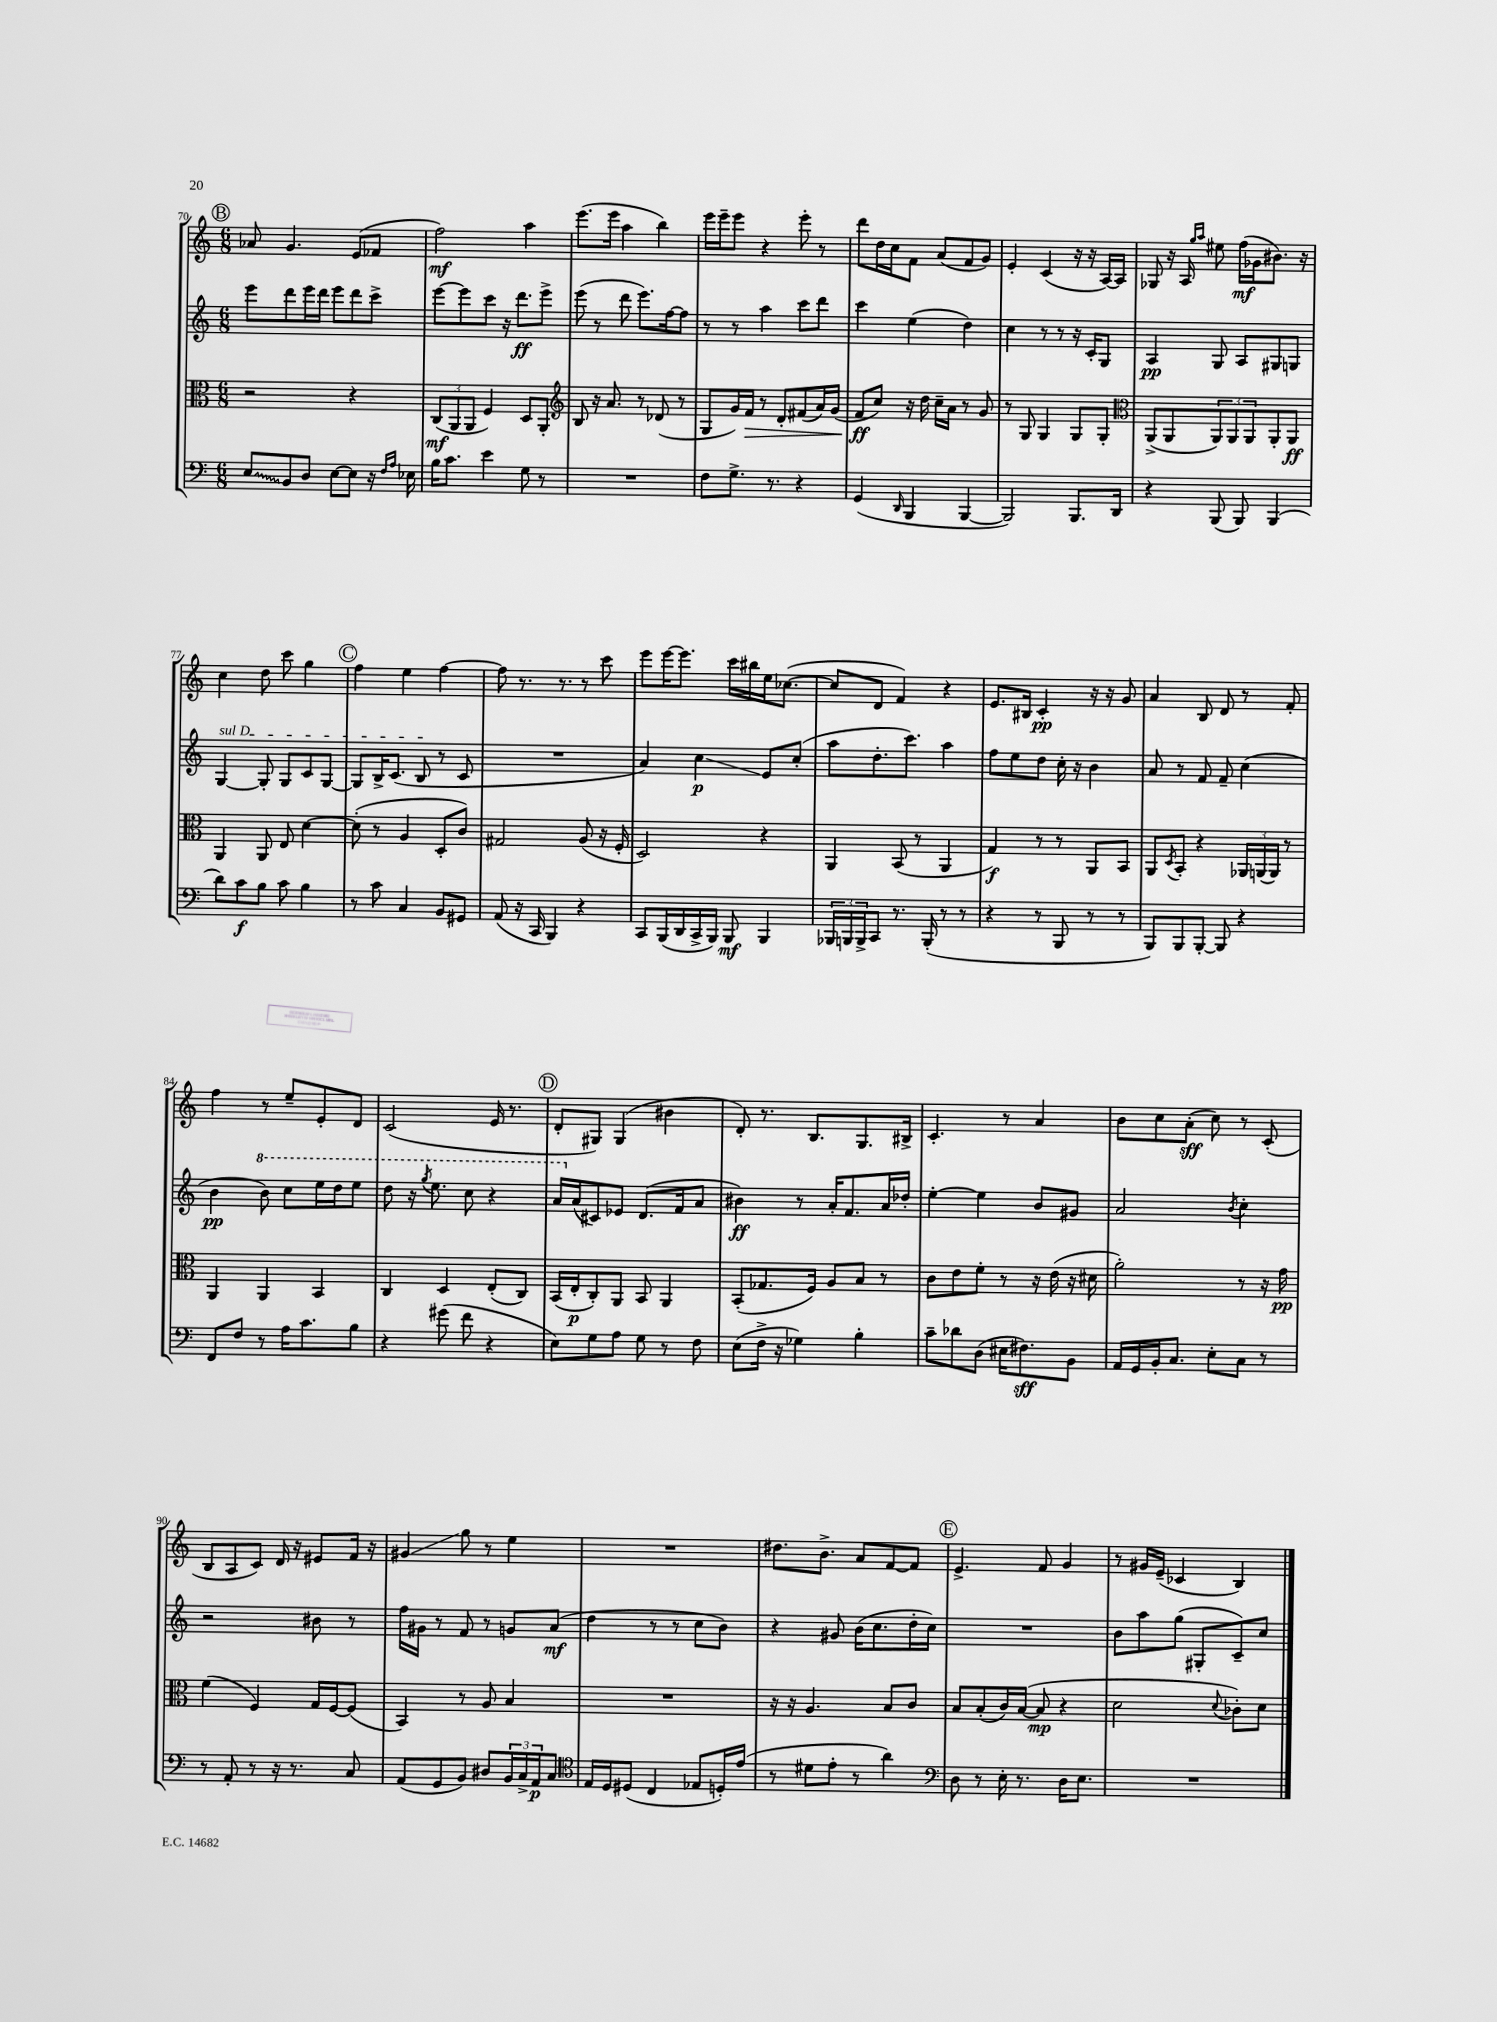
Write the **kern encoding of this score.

**kern	**kern	**kern	**kern
*staff4	*staff3	*staff2	*staff1
*clefF4	*clefC3	*clefG2	*clefG2
*k[]	*k[]	*k[]	*k[]
*M6/8	*M6/8	*M6/8	*M6/8
8E/L	2r	8eee\L	8a-/
8BB/	.	8ddd\	4.g/
8D/J	.	16eee\L	.
.	.	16ddd\JJ	.
[8E\L	.	8eee\L	.
8E\]J	4r	8ddd\	(8e/L
16r	.	8ccc^\J	8f-/J
16qqF/LL	.	.	.
16qqA/JJ	.	.	.
16E-\	.	.	.
=	=	=	=
16B\LK	(12C/L	[8eee\L	2ff\)
8.c\J	.	.	.
.	12AA/	.	.
.	.	8eee\]	.
.	12AA/J	.	.
4e\	4F/)	8ccc\J	.
.	.	16r	.
.	.	8.ddd\L	.
8G\	8D/L	.	4aa\
8r	8AA'/J	8eee^\J	.
=	=	=	=
*	*clefG2	*	*
2.r	8B/	(8eee\	(8.eee\L
.	16r	8r	.
.	8.a/	.	16eee\Jk
.	.	8ddd\	4aa\
.	8r	8.eee\L)	.
.	(8d-/	.	4bb\)
.	.	[16ff\k	.
.	8r	8ff\]J	.
=	=	=	=
8F\L	8G/L	8r	16eee\LL
.	.	.	16eee~\J
8.G^\J	16g/L)	8r	8eee\J
.	16f/JJ	.	.
.	8r	4aa\	4r
8.r	.	.	.
.	8d'/L	.	.
4r	(8f#/	8ccc\L	8eee'\
.	16a/L)	8ddd\J	8r
.	(16g/JJ	.	.
=	=	=	=
(4GG/	8f/L	4ccc\	8ddd\L
.	8cc/J)	.	16dd\L
.	.	.	16cc\J
16qqDD/	.	.	.
4BBB/	16r	(4ee\	8f\J
.	16dd\	.	.
.	16cc~\LL	.	(8a/L
.	16a\JJ	.	.
[4BBB/	8r	4dd\)	8f/
.	8g/	.	8g/J)
=	=	=	=
2BBB/])	8r	4cc\	4e'/
.	8G/	.	.
.	4G/	8r	(4c/
.	.	8r	.
8.BBB/L	8G/L	16r	16r
.	.	16c'/LK	16r
.	8G'/J	8G/J	[16A/LL)
16DD/Jk	.	.	16A/]JJ
=	=	=	=
*	*clefC3	*	*
4r	(8AA^/L	4A/	8G-/
.	8AA/	.	16r
.	.	.	16A/
.	.	.	16qqgg/LL
.	.	.	16qqaa/JJ
(8BBB/	12AA/)	8G/	8ee#\
.	12AA/	.	.
8BBB/)	.	8A/L	(16ff\LL
.	12AA/	.	.
.	.	.	16g-\J
(4BBB/	8AA'/	8G#/	8.b#\J)
.	8AA/J	8G/J	.
.	.	.	16r
=	=	=	=
8d\L)	4AA/	[4G/	4cc\
8c\	.	.	.
8B\J	8AA/	8G'/]	8dd\
8c\	8E/	8G/L	8ccc\
4B\	[4d\	8c/	4gg\
.	.	[8G/J	.
=	=	=	=
8r	(8d'\]	8G/]L	4ff\
8c\	8r	16B^/K	.
.	.	(8.c/J	.
4C/	4A/	.	4ee\
.	.	8B/	.
8BB/L	8D'/L	8r	[4ff\
8GG#/J	8c/J)	8c/	.
=	=	=	=
(8AA/	2G#/	2.r	8ff\]
16r	.	.	8.r
16CC/	.	.	.
4BBB/)	.	.	.
.	.	.	8.r
4r	(8A/	.	8r
.	16r	.	8ccc\
.	16F'/	.	.
=	=	=	=
8CC/L	2D/)	4a/)	8eee\L
(16BBB/L	.	.	[16eee\K
16DD/	.	.	8.eee\]J
16CC^/	.	4cc\	.
16BBB/JJ)	.	.	.
8BBB/	.	.	16ccc\LL
.	.	.	16bb#\
4BBB/	4r	8e/L	16ee\J
.	.	.	([8.cc-\J
.	.	(8cc'/J	.
=	=	=	=
24BBB-/LL	4AA/	8aa\L	8cc-/]L
24BBB/	.	.	.
24BBB^/J	.	.	.
8CC/J	.	8.dd'\	8d/J
8.r	(8BB/	.	4f/)
.	.	8.ccc\J)	.
.	8r	.	.
(16BBB'/	.	.	.
8r	4AA/	4aa\	4r
8r	.	.	.
=	=	=	=
4r	4G/)	8ff\L	8.e/L
.	.	8ee\	.
.	.	.	16B#/Jk
8r	8r	8dd\J	4c'/
8BBB/	8r	16cc'\	.
.	.	16r	.
8r	8AA/L	4b\	16r
.	.	.	16r
8r	8BB/J	.	8g/
=	=	=	=
8BBB/L)	8AA/L	8a/	4a/
.	8qD/	.	.
8BBB/	8BB'/J	8r	.
[8BBB'/J	4r	8f/	8B/
8BBB/]	.	8f~/	8d/
4r	24AA-/LL	(4cc\	8r
.	(24AA/	.	.
.	24AA/JJ)	.	.
.	8r	.	8f'/
=	=	=	=
8FF/L	4AA/	4b\	4ff\
8F/J	.	.	.
8r	4AA/	8bb\)	8r
16A\LK	.	8ccc\L	8ee~/L
8.c\	.	.	.
.	4BB/	16eee\L	8e'/
.	.	16ddd\J	.
8B\J	.	8eee\J	8d/J
=	=	=	=
4r	4C/	8ddd\	(2c/
.	.	16r	.
.	.	8qggg/	.
.	.	8.eee\	.
(8g#\	4D/	.	.
8f\	.	8ccc\	.
4r	(8E'/L	4r	16e/
.	.	.	8.r
.	8C/J)	.	.
=	=	=	=
8E\L)	(16BB/LL	16aa/LL	8d'/L
.	16E'/J	(16a/J	.
8G\	8C'/)	8c#/)	8G#/J)
8A\J	8AA/J	8e-/J	(4G#/
8G\	8BB/	(8.d/L	.
8r	4AA/	.	4b#\
.	.	16f/k	.
8F\	.	8a/J	.
=	=	=	=
(8E\L	(8BB'/L	4b#\)	8d'/)
16F^\Jk	8.G-/	.	8.r
16r	.	.	.
4G-\)	.	8r	.
.	16F/Jk)	.	8.B/L
.	8A/L	16a'/LK	.
.	.	8.f/	.
4B'\	8B/J	.	8.G/
.	8r	16a/L	.
.	.	16dd-'/JJ	16B#^/Jk
=	=	=	=
8c~\L	8c\L	[4ee'\	4.c'/
8d-\	8e\	.	.
(8D\J	8f'\J	4ee\]	.
16E#\LK	8r	.	8r
8.F#\)	.	.	.
.	16r	8b/L	4a/
.	(16e\	.	.
8BB\J	16r	8g#/J	.
.	16d#\	.	.
=	=	=	=
16AA/LL	2a'\)	2a/	8b\L
16GG/	.	.	.
16BB'/J	.	.	8cc\
8.C/J	.	.	.
.	.	.	(8a'\J
8E'\L	.	.	8cc\)
.	.	8qb/	.
8C\J	8r	4cc'\	8r
8r	16r	.	(8c'/
.	16g\	.	.
=	=	=	=
8r	(4f\	2r	8B/L
8AA'/	.	.	8A/
8r	4F/)	.	8c/J)
16r	.	.	16d/
8.r	.	.	16r
.	16G/LL	8b#\	8e#/L
.	[16F/J	.	.
8C/	(8F/]J	8r	16f/Jk
.	.	.	16r
=	=	=	=
(8AA/L	4BB/)	16ff\LL	4g#/
.	.	16g#\JJ	.
8GG/	.	8r	.
8BB/J)	8r	8f/	8gg\
8D#/L	8A/	8r	8r
24BB/L	4B/	8g/L	4ee\
24C^/	.	.	.
24AA/J	.	.	.
8C/J	.	(8a/J	.
=	=	=	=
*clefC4	*	*	*
16E/LL	2.r	4dd\	2.r
16D/J	.	.	.
(8D#/J	.	.	.
4C/	.	8r	.
.	.	8r	.
8E-/L	.	8cc\L	.
16D'/L)	.	8b\J)	.
(16e/JJ	.	.	.
=	=	=	=
8r	16r	4r	8.dd#\L
.	16r	.	.
8d#\L	4.A/	.	.
.	.	.	8.b^\J
8e'\J	.	8g#/	.
8r	.	(16b\LK	8a/L
.	.	8.cc\	.
4a\)	8B/L	.	[8f/
.	8c/J	16dd'\L	8f/]J
.	.	16cc\JJ)	.
=	=	=	=
*clefF4	*	*	*
8D\	8B/L	2.r	4.e^/
8r	(8B'/	.	.
16E'\	16c/L)	.	.
8.r	([16B/JJ	.	.
.	8B/]	.	8f/
16D\LK	4r	.	4g/
8.E\J	.	.	.
=	=	=	=
2.r	2d\	8b\L	8r
.	.	8aa\	16g#/LL
.	.	.	(16e~/JJ
.	.	(8gg\J	4c-/
.	.	8G#'/L	.
.	8qqd/	.	.
.	8c-'\L)	8c~/)	4B/)
.	8d\J	8cc/J	.
==	==	==	==
*-	*-	*-	*-
